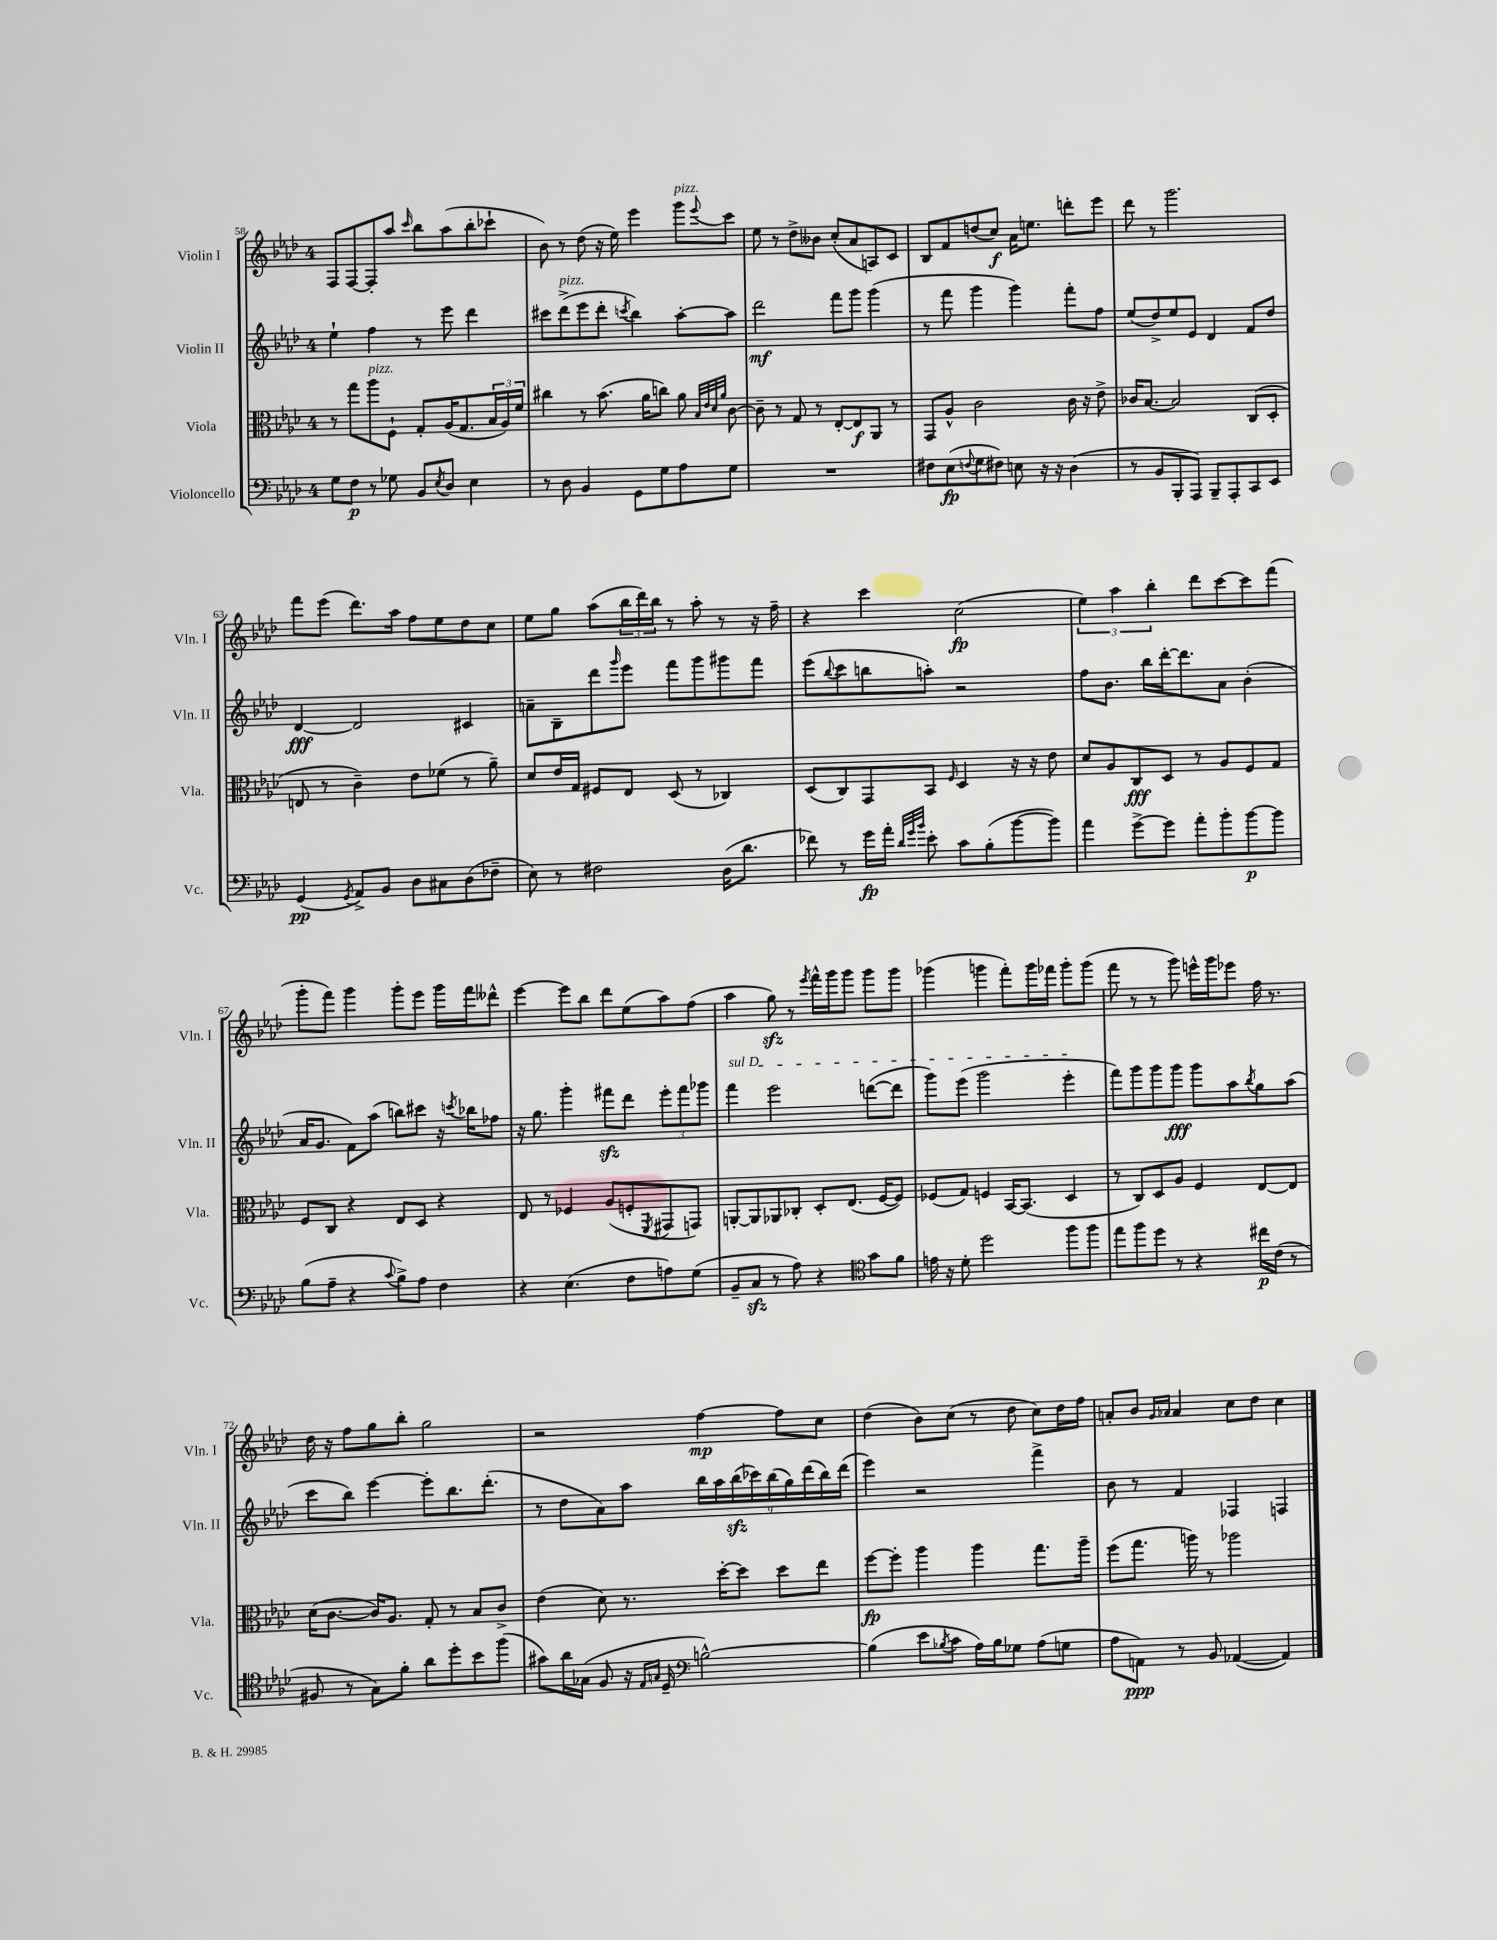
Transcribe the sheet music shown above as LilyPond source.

<<
\new StaffGroup <<
\new Staff = "s0" \with { instrumentName = "Violin I" shortInstrumentName = "Vln. I" } {
    \clef treble \key aes \major \once \override Staff.TimeSignature.style = #'single-digit \time 4/4
    f8 f8~ f8-. aes''8 \grace { c'''16 } bes''8 aes''8( bes''8-. ces'''8-! |
    bes'8) r8 des''8( r16 ees''16) ees'''4 g'''8^\markup { \italic "pizz." } \appoggiatura { ees'''8 } c'''8 |
    ees''8 r8 des''8-> beses'8 c''8-.( aes'8 a8) c'8 |
    bes8 f'8 d''8( c''8\f) aes'16 e''8. d'''8-. ees'''8 |
    des'''8 r8 g'''2. |
    f'''8 ees'''8( des'''8.) aes''16 f''8 ees''8 des''8 c''8 |
    ees''8 g''8 aes''8( \tuplet 3/2 { bes''16 des'''16) bes''16 } r8 aes''8-. r8 r16 f''16-- |
    r4 c'''4 c''2\fp( |
    \tuplet 3/2 { ees''4) aes''4 bes''4-. } des'''8 c'''8~ c'''8 f'''8( |
    g'''8-. f'''8) g'''4 g'''8-. ees'''8 g'''16 f'''16 deses'''8-^ |
    ees'''4~ ees'''8 bes''8 des'''8 ees''8( aes''8) f''8( |
    aes''4 g''8\sfz) r8 \acciaccatura { ees'''8 } f'''16-^ g'''16 g'''8 g'''8 g'''8 |
    ges'''4( g'''4 f'''8-.) g'''16 fes'''16 g'''8-. g'''8( |
    f'''8 r8 r8 g'''8) e'''16-^ g'''16 ees'''8 f''16 r8. |
    des''16 r16 f''8 g''8 bes''8-. g''2 |
    r2 f''4~\mp f''8 c''8 |
    des''4( bes'8) c''8( r8 des''8 c''8) des''16 f''16 |
    a'8-. bes'8 \grace { g'16 aes'16 } aes'4 c''8 des''8 c''4 \bar "|." |
}
\new Staff = "s1" \with { instrumentName = "Violin II" shortInstrumentName = "Vln. II" } {
    \clef treble \key aes \major \once \override Staff.TimeSignature.style = #'single-digit \time 4/4
    ees''4-! f''4 r8 ees'''8 des'''4 |
    cis'''8 des'''8->^\markup { \italic "pizz." }( ees'''8 des'''8-. \acciaccatura { c'''8 } bes''4) aes''8~-. aes''8 |
    des'''2\mf f'''8 g'''8 g'''4( |
    r8 f'''8 g'''4 g'''4) f'''8-. f''8 |
    ees''8( des''8->) ees''8 ees'8 des'4 f'8 des''8 |
    des'4~\fff des'2 cis'4 |
    a'8-- bes8-- des'''8 \grace { g'''16 } ees'''8 f'''8 g'''8 gis'''8 f'''8 |
    ees'''8( \appoggiatura { bes''8 } c'''8 b''8 a''8-.) r2 |
    f''8 bes'8. bes''16 des'''16~-. des'''8. aes'8 bes'4-.( |
    aes'16 g'8. f'8) aes''8( b''8) cis'''8 r16 \acciaccatura { c'''8 } bes''16 fes''8 |
    r16 g''8. g'''4-. fis'''8\sfz des'''8 \tuplet 3/2 { ees'''8-. fis'''8 ges'''8 } |
    \once \override TextSpanner.bound-details.left.text = \markup { \italic "sul D" } f'''4\startTextSpan ees'''2 d'''8~( d'''8 |
    g'''8) ees'''8( g'''2 ees'''4-.\stopTextSpan |
    f'''8) g'''8 g'''8 g'''8\fff g'''8 aes''8 \acciaccatura { bes''8 } g''8 aes''8( |
    c'''8 bes''8) ees'''4~ ees'''8-. bes''8. des'''8.-.( |
    r8 des''8 aes'8) aes''8 \tuplet 9/8 { bes''16 aes''16 bes''16\sfz( ces'''16) bes''16( g''16) des'''16( bes''16) des'''16( } |
    ees'''4) r2 f'''4-> |
    bes'8 r8 f'4 fes4 f4 \bar "|." |
}
\new Staff = "s2" \with { instrumentName = "Viola" shortInstrumentName = "Vla." } {
    \clef alto \key aes \major \once \override Staff.TimeSignature.style = #'single-digit \time 4/4
    r8 g''8 aes''8^\markup { \italic "pizz." } f8-! g8-. aes16( g8. \tuplet 3/2 { bes16 aes16) f'16 } |
    cis''4 r8 bes'8.( aes'16 c''8) aes'8 \grace { bes32 ees'32 des'32 aes'32 } c'8~ |
    c'8-- r8 g8 r8 ees8~-. ees8\f aes,8 r8 |
    g,8 aes8-^ c'2 c'16 r16 ees'8-> |
    ces'16 bes8.~ bes2 c8( des8-. |
    e8 r8 c'4--) ees'8 fes'8( r8 aes'8--) |
    des'8 ees'16 g16 fis8 ees8 des8( r8 ces4) |
    des8( c8) g,8 bes,8 \grace { f16 } des4 r16 r16 ees'8 |
    des'8 aes8 c8\fff des8 r8 aes8 f8 g8 |
    f8 c8 r4 ees8 des8 r4 |
    ees8 r8 fes4 aes8( f8-. \acciaccatura { f,8 } gis,8 g,8) |
    a,8~-. a,8 aes,8 ces8-. des8-. ees8.( f16~ f8) |
    fes8( g8) f4 bes,16~ bes,8.( des4 |
    r8 c8) des8 aes8 f4 ees8~ ees8 |
    des'16( c'8.~ c'16) aes8. g8-. r8 bes8 c'8-> |
    ees'4( des'8) r8. des''16~-. des''8 des''8 ees''8 |
    f''8~\fp f''8-. aes''4 aes''4 g''8. aes''16-- |
    f''8( g''8. a''16) r8 aes''2 \bar "|." |
}
\new Staff = "s3" \with { instrumentName = "Violoncello" shortInstrumentName = "Vc." } {
    \clef bass \key aes \major \once \override Staff.TimeSignature.style = #'single-digit \time 4/4
    g8 f8\p r8 ges8 bes,8 \acciaccatura { ees8 } des8 ees4 |
    r8 des8 bes,4 g,8 g8 aes8 g8 |
    R1 |
    fis8 ees8\fp( \appoggiatura { f8 } g8 fis8) e8 r16 r16 des4( |
    r8 bes,8 bes,,8-. aes,,8) bes,,8-- aes,,8-. c,8 ees,8 |
    g,4\pp( \acciaccatura { g,8 } aes,8->) bes,8 des8 cis8 des8( fes8-- |
    ees8) r8 fis2 des16( des'8. |
    fes'8) r8 g'16\fp aes'16-. \grace { des'32 g'32 bes'32 } ees'8-. c'8 bes8-.( bes'8~ bes'8) |
    aes'4 g'8~-> g'8 aes'8-. bes'8-. bes'8~\p bes'8 |
    bes8( aes8-- r4 \appoggiatura { c'8 } bes8->) aes8 f4 |
    r4 ees4.( f8 a8) g8( |
    bes,8-- c8\sfz r8 aes8) r4 \clef tenor g'8 f'8 |
    e'16 r16 des'8-. des''2 f''8 f''8 |
    ees''8 f''8 des''8 r8 r4 cis''16\p c'16( r8 |
    fis8 r8 g8) f'8-. aes'8 des''8-. bes'8 f''8( |
    gis'8) aes'16 ges16( f8 r16 \grace { ees16 g16 } des16-- \clef bass b2~-^) |
    b4( ees'8 \acciaccatura { bes8 } c'8 aes16) bes16 ges8 aes8( g8 |
    aes8 a,8\ppp) r8 bes,8 aes,4~( aes,4) \bar "|." |
}
>>
>>
\layout { \context { \Score currentBarNumber = #58 } }
